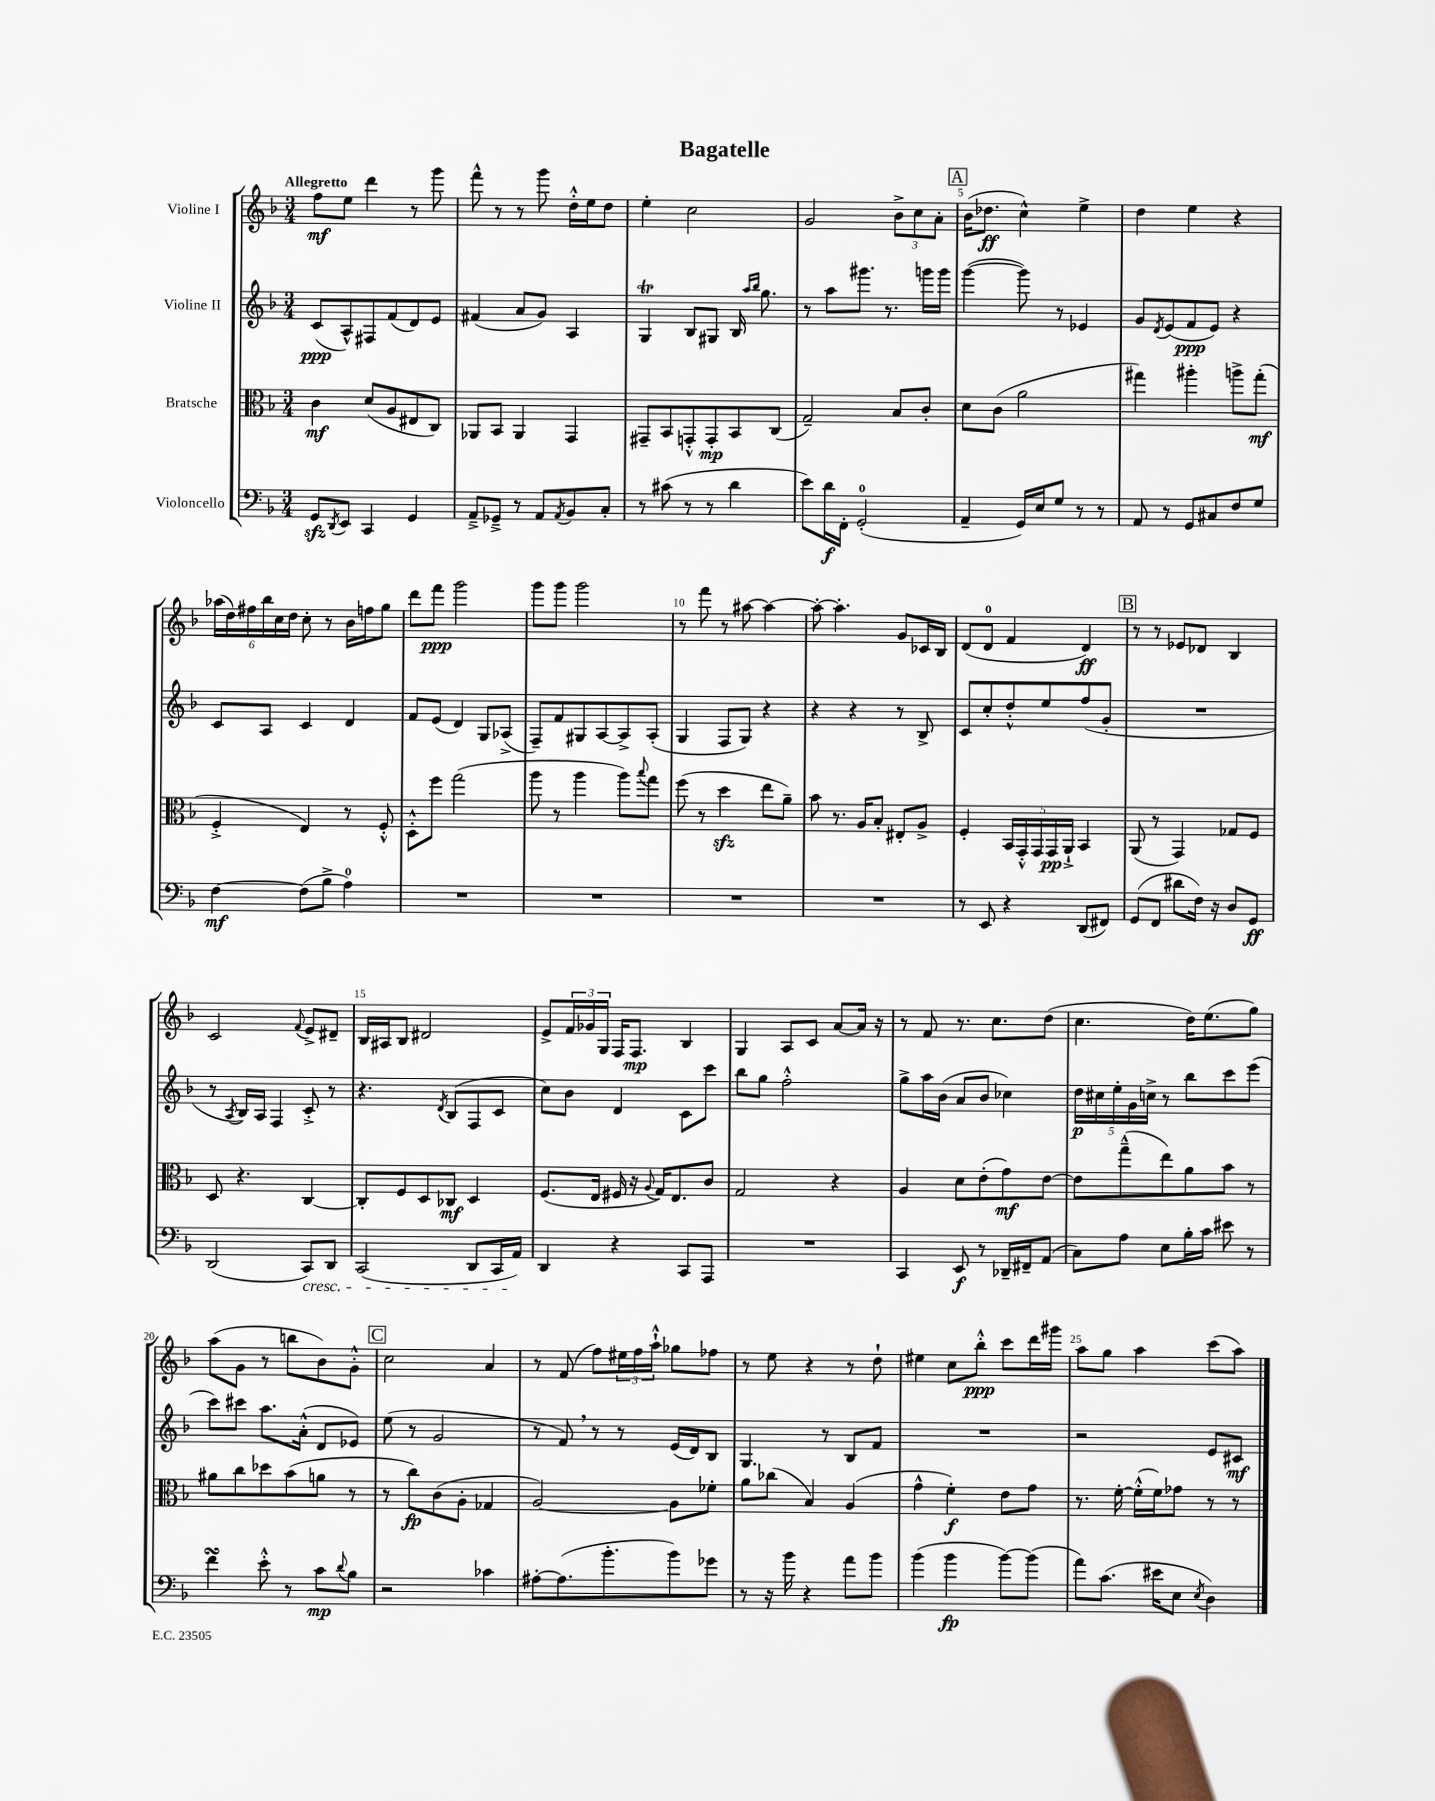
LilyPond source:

\header { title = "Bagatelle" }
<<
\new StaffGroup <<
\new Staff = "s0" \with { instrumentName = "Violine I" } {
    \clef treble \key f \major \numericTimeSignature \time 3/4 \tempo "Allegretto"
    f''8\mf e''8 d'''4 r8 g'''8 |
    f'''8-^ r8 r8 g'''8 d''16-.-^ e''16 d''8 |
    e''4-. c''2 |
    g'2 \tuplet 3/2 { bes'8-> c''8 a'8-. } |
    \mark \markup { \box "A" } bes'16( des''8.\ff c''4-^) e''4-> |
    d''4 e''4 r4 |
    \tuplet 6/4 { aes''16( d''16) fis''16 bes''16 c''16 d''16 } c''8-. r8 bes'16 f''16 g''8 |
    d'''8 f'''8\ppp g'''2 |
    g'''8 g'''8 g'''2 |
    r8 f'''8 r8 ais''8~ ais''4~ |
    ais''8~-. ais''4.-. g'8 ces'16 bes16 |
    d'8( d'8-0 f'4 d'4\ff) |
    \mark \markup { \box "B" } r8 r8 ees'8 des'8 bes4 |
    c'2 \appoggiatura { f'8 } e'8-> dis'8-- |
    bes16 ais16 bes8 dis'2 |
    e'8-> \tuplet 3/2 { f'16 ges'16 g16 } f16 f8.\mp bes4 |
    g4 a8 c'8 a'8~ a'16 r16 |
    r8 f'8 r8. c''8. d''8( |
    c''4. d''16) e''8.( g''8) |
    a''8( g'8 r8 b''8 bes'8) g'8-.-^ |
    \mark \markup { \box "C" } c''2 a'4 |
    r8 f'8( f''8) \tuplet 3/2 { eis''16 f''16 a''16-!-^ } ges''8 fes''8 |
    r8 e''8 r4 r8 d''8-! |
    eis''4 c''8 bes''8-.-^\ppp c'''8 d'''16 gis'''16 |
    a''8 g''8 a''4 c'''8( a''8) \bar "|." |
}
\new Staff = "s1" \with { instrumentName = "Violine II" } {
    \clef treble \key f \major \numericTimeSignature \time 3/4
    c'8\ppp( a8-^) fis8 f'8( d'8) e'8 |
    fis'4( a'8 g'8) a4 |
    g4\trill bes8 gis8 bes16 \grace { a''16 bes''16 } g''8. |
    r8 a''8 gis'''8. r8. g'''16 g'''16 |
    \mark \markup { \box "A" } g'''4~( g'''8) r8 ees'4 |
    g'8 \acciaccatura { d'8 } e'8( f'8\ppp e'8) r4 |
    c'8 a8 c'4 d'4 |
    f'8 e'8( d'4) g8 aes8->( |
    f8--) f'8 gis8 a8~ a8-> a8-.( |
    g4 f8 g8) r4 |
    r4 r4 r8 bes8-> |
    c'8 c''8-. d''8-.-^ e''8 f''8( g'8-. |
    \mark \markup { \box "B" } R2. |
    r8 \acciaccatura { a8 } bes16) a16 f4 c'8-.-> r8 |
    r4. \acciaccatura { d'8 } bes8( f8 c'8 |
    c''8) bes'8 d'4 c'8 c'''8 |
    bes''8 g''8 f''2-.-^ |
    g''8-> a''16 bes'16( a'8 bes'8 ces''4) |
    \tuplet 5/4 { d''16\p cis''16 e''16-. g'16 c''16-> } r8 bes''8 c'''8 e'''8( |
    c'''8) cis'''8 a''8. a'16-.-^( d'8 ees'8) |
    \mark \markup { \box "C" } e''8( r8 g'2 |
    r8 f'8) \breathe r8 r8 e'16( d'16) bes8 |
    g4. r8 bes8 f'8 |
    R2. |
    r2 e'8 cis'8\mf \bar "|." |
}
\new Staff = "s2" \with { instrumentName = "Bratsche" } {
    \clef alto \key f \major \numericTimeSignature \time 3/4
    c'4\mf d'8( a8 eis8 c8) |
    aes,8 bes,8 aes,4 g,4 |
    gis,8-- bes,8 g,8-.-^ g,8-.\mp bes,8 c8( |
    g2--) bes8 c'8-. |
    \mark \markup { \box "A" } d'8 c'8( a'2 |
    gis''4) ais''4-. a''8-> gis''8-.\mf( |
    f4-.-> e4) r8 f8-.-^ |
    d8-.-^ f''8 g''2( |
    a''8 r8 a''4 a''8) \appoggiatura { bes''8 } g''8 |
    f''8( r8 d''4\sfz e''8 a'8--) |
    bes'8 r8. a16 bes8-. eis8-. a8-> |
    f4-. \tuplet 5/4 { bes,16 g,16-.-^ g,16 g,16\pp a,16-!-> } bes,4 |
    \mark \markup { \box "B" } a,8( r8 g,4) ges8 f8 |
    d8 r4. c4~ |
    c8-. f8 d8 ces8\mf d4 |
    f8.( e16 fis16 r16 \appoggiatura { a8 } g16) e8. c'8 |
    g2 r4 |
    a4 d'8 e'8-.( g'8\mf) e'8~ |
    e'8 g''8---^( e''8) a'8 bes'8 r8 |
    ais'8 c''8 des''8 bes'8( a'8 r8 |
    \mark \markup { \box "C" } r8 c''8\fp) c'8( a8-. ges4 |
    a2~) a8 fes'8-. |
    a'8 ces''8( bes4) a4( |
    g'4-^ f'4-.\f) e'8 g'8 |
    r8. f'16~-. f'16-.-^( f'16) ges'8 r8 r8 \bar "|." |
}
\new Staff = "s3" \with { instrumentName = "Violoncello" } {
    \clef bass \key f \major \numericTimeSignature \time 3/4
    g,8\sfz \acciaccatura { d,8 } e,8 c,4 g,4 |
    a,8---> ges,8---> r8 a,8 \acciaccatura { a,8 } bes,8 c8-. |
    r8 cis'8( r8 r8 d'4 |
    e'8) d'16\f f,16-. g,2-0-.( |
    \mark \markup { \box "A" } a,4-- g,16) e16 g8 r8 r8 |
    a,8 r8 g,8 cis8 f8 g8 |
    f4~\mf f8( bes8-> a4-0) |
    R2. |
    R2. |
    R2. |
    R2. |
    r8 e,8 r4 d,8( fis,8) |
    \mark \markup { \box "B" } g,8( f,8 dis'8 f16) r16 d8 g,8\ff |
    d,2( c,8\cresc) d,8 |
    c,2( d,8 c,16 a,16\!) |
    d,4 r4 c,8 a,,8 |
    R2. |
    c,4 e,8\f r8 des,16-- fis,16-- a,8( |
    c8) a8 e8 bes16-. c'16 eis'8 r8 |
    f'4\turn e'8-.-^ r8 c'8\mp \appoggiatura { d'8 } bes8 |
    \mark \markup { \box "C" } r2 ces'4 |
    ais8~-. ais8.( bes'8.-. bes'8) ges'8 |
    r8 r16 bes'16 r4 a'8 bes'8 |
    bes'4( bes'4\fp bes'8~) bes'8( |
    a'8) c'8.( eis'16 e8 \acciaccatura { e8 } d4) \bar "|." |
}
>>
>>
\layout { \context { \Score \override BarNumber.break-visibility = ##(#f #t #t) barNumberVisibility = #(every-nth-bar-number-visible 5) } }
